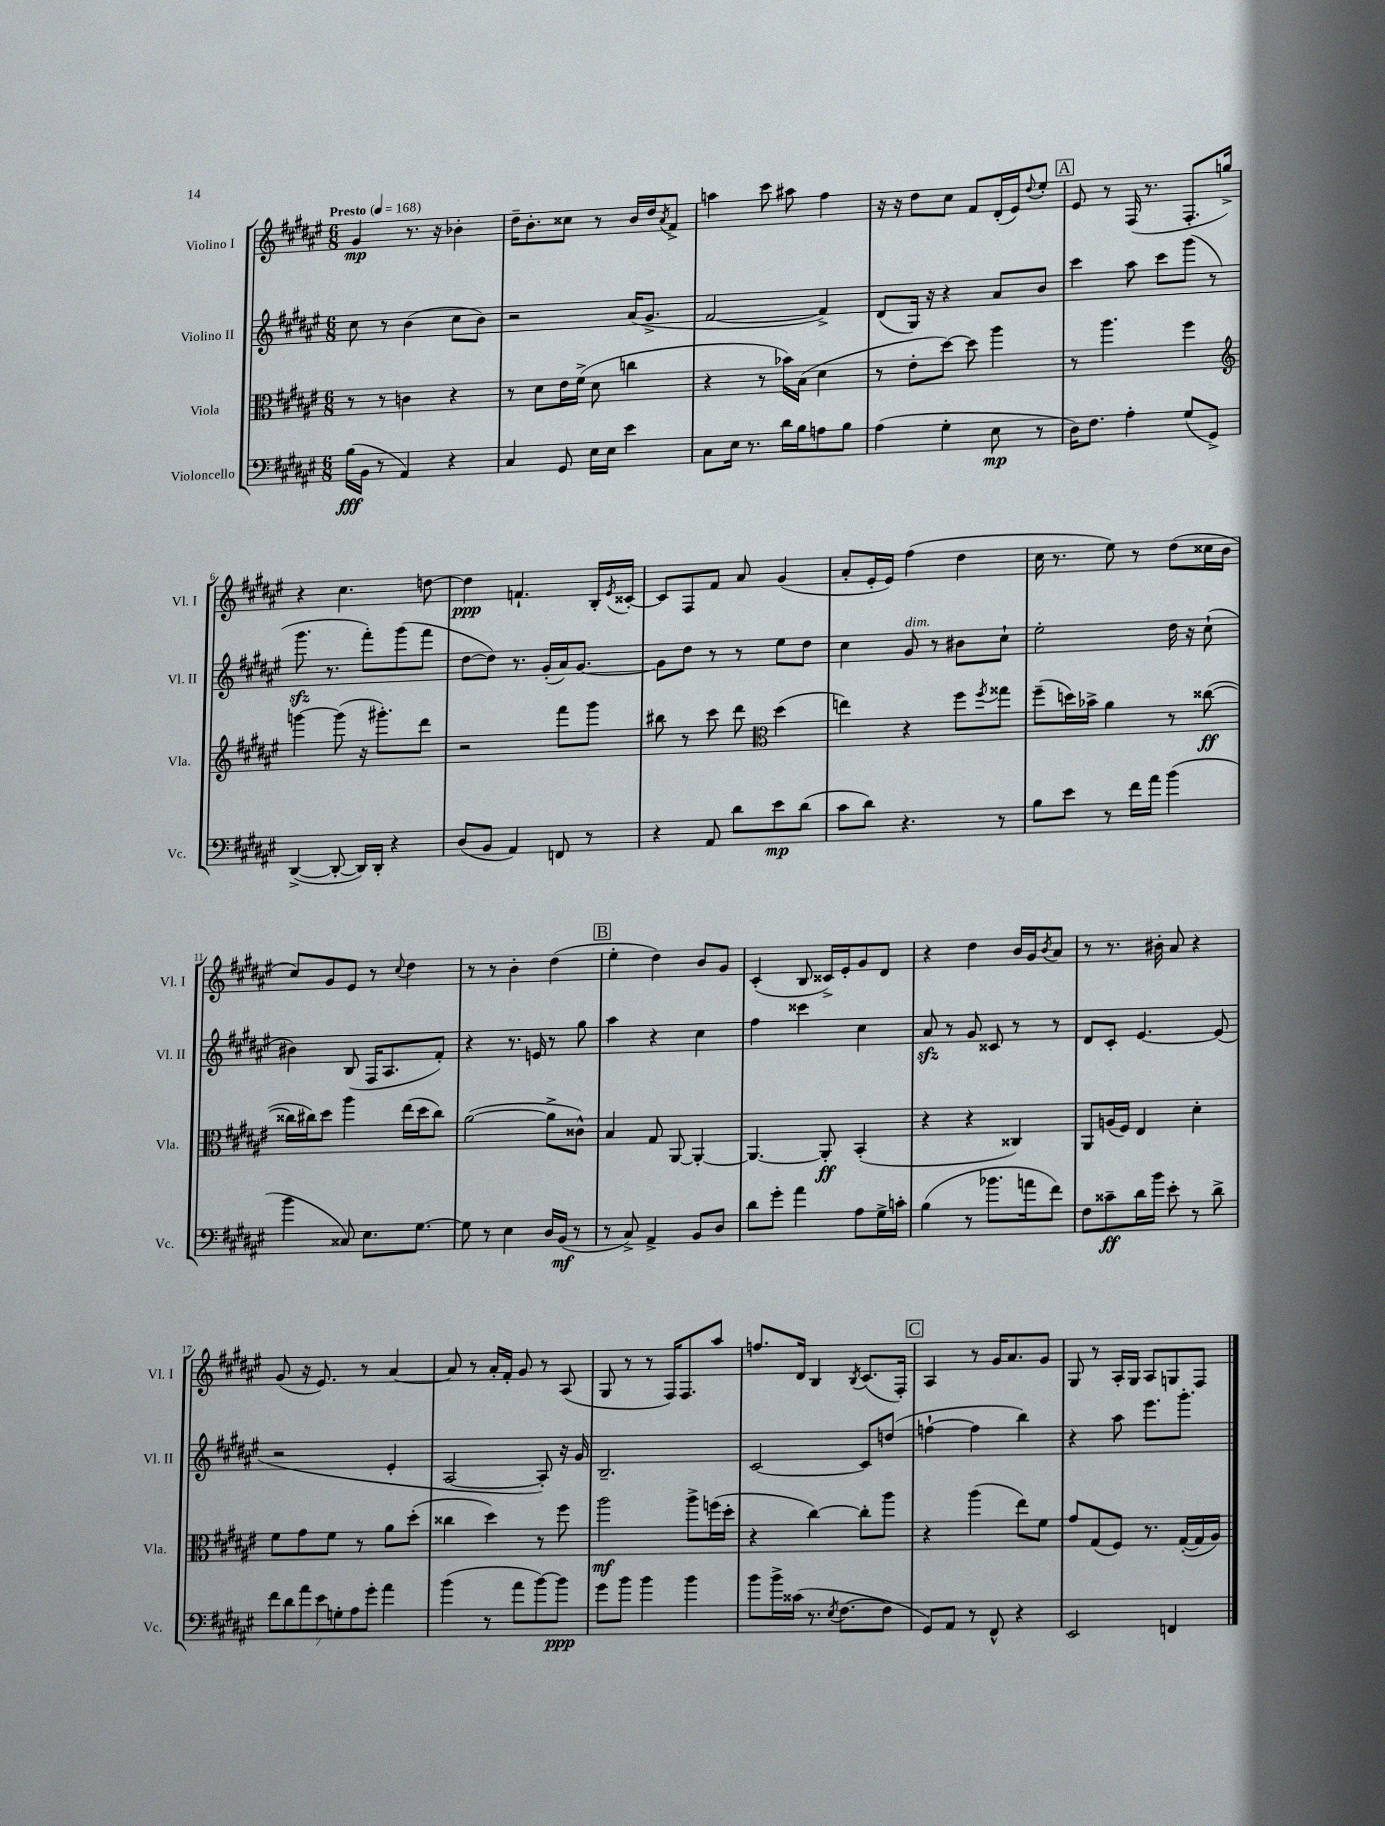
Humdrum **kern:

**kern	**kern	**kern	**kern
*staff4	*staff3	*staff2	*staff1
*clefF4	*clefC3	*clefG2	*clefG2
*k[f#c#g#d#a#e#]	*k[f#c#g#d#a#e#]	*k[f#c#g#d#a#e#]	*k[f#c#g#d#a#e#]
*M6/8	*M6/8	*M6/8	*M6/8
*MM168	*MM168	*MM168	*MM168
(16B	8r	8cc#	4g#
16BB	.	.	.
8r	8r	8r	.
4AA#)	4c	(4b	8.r
.	.	.	16r
4r	4r	8cc#	4b-'
.	.	8b)	.
=	=	=	=
4C#	8r	2r	16dd#~
.	.	.	8.b'
.	8d#	.	.
8GG#	16e#	.	8cc##
.	(16f#^	.	.
16E#	8d#	.	8r
16E#	.	.	.
4e#	4cc	(16a#	16b
.	.	8.g#^	16dd#
.	.	.	8qa#
.	.	.	8f#^
=	=	=	=
8C#	4r	[2f#	4aa
16E#	.	.	.
8.r	.	.	.
.	8r	.	8ccc#
16d#	16b-)	.	8aa#
16B	(16B	.	.
8A	4d#	4f#^])	4ff#
8B	.	.	.
=	=	=	=
(4A#	8r	(8d#	16r
.	.	.	16r
.	8e#'	16G#)	8dd#
.	.	16r	.
4G#'	[8dd#)	4r	8cc#
.	8dd#]	.	8f#
8E#	4aa#	8a#	(16d#'
.	.	.	16e#)
.	.	.	8qqdd#
8r	.	8b	8ee#'
=	=	=	=
16D#)	8r	4ccc#	8e#
8.F#	.	.	.
.	4.aa#	.	8r
4A#'	.	8aa#	(16F#
.	.	.	8.r
.	.	8ccc#	.
(8G#	4ff#	(8ggg#	8.F#'
8GG#^)	.	8r	.
.	.	.	16gg^)
=	=	=	=
*	*clefG2	*	*
([4DD#^	[4ggg	8.ggg#	4r
.	.	8.r	.
8DD#'_	(8ggg]	.	4.cc#
16DD#])	16r	8fff#')	.
16DD#'	8.ggg#')	.	.
4r	.	(8ggg#	.
.	8ddd#	8fff#	[8dd
=	=	=	=
(8D#	2r	[8dd#	4dd]
8BB	.	8dd#])	.
4AA#)	.	8.r	4.f`
.	.	(16g#'	.
8FF	8fff#	16a#)	.
.	.	[8.g#	.
8r	8ggg#	.	16B'
.	.	.	8qe#
.	.	.	[16c##'
=	=	=	=
4r	8bb#	8g#]	8c##]
.	8r	8dd#	8F#
8AA#	8ccc#	8r	8f#
8d#	8ddd#	8r	8a#
*	*clefC3	*	*
8e#	(4dd#	8ee#	(4g#
(8d#	.	8dd#	.
=	=	=	=
8c#	4ee)	4cc#	8a#'
8d#)	.	.	16e#'
.	.	.	16e#)
4.r	4r	8g#	(4ff#
.	.	8r	.
.	8ff#	8b#	4dd#
.	8qff#	.	.
8r	8gg##	8cc#`	.
=	=	=	=
8B	(8ff#~	2ee#'	16cc#
.	.	.	8.r
8e#	16dd)	.	.
.	16b-^	.	.
8r	4a#	.	8ee#)
16f#	.	.	8r
16a#	.	.	.
(4b	8r	16dd#	(8dd#
.	.	16r	.
.	([8cc##	(8cc#`	16cc##
.	.	.	16b
=	=	=	=
4b	16cc##]	4b#)	8cc#)
.	16cc#)	.	.
.	8dd#	.	8g#
8C##)	4aa#	(8B	8e#
8.E#	.	16F#	8r
.	.	8.A#	.
.	.	.	8qqcc#
.	(16ee#	.	4dd#
[8.G#	16dd#	.	.
.	8cc#)	8f#')	.
=	=	=	=
8G#]	([2a#	4r	8r
8r	.	.	8r
4E#	.	8.r	4b'
.	.	16e	.
16D#	8a#^]	8r	(4dd#
(16BB	.	.	.
8r	8c##^^)	8gg#	.
=	=	=	=
8r	4B	4aa#	4ee#'
8C#^)	.	.	.
4AA#^	8G#	4r	4dd#)
.	[8AA#	.	.
8BB	4AA#'_	4cc#	8b
8D#	.	.	8g#
=	=	=	=
8d#	4.AA#_	4ff#	(4c#'
8g#'	.	.	.
4a#	.	4ccc##	8B
.	8AA#']	.	16c##^)
.	.	.	16e#'
8A#	(4BB'	4cc#	8g#
16G#^	.	.	8d#
16c'	.	.	.
=	=	=	=
(4B	4r	8a#	4r
.	.	8r	.
8r	4r	8g#	4dd#
8.b-	.	8c##	.
.	4C##)	8r	16b
16a	.	.	16g#
.	.	.	8qb
8f#)	.	8r	8a#
=	=	=	=
8F#	8AA#	8d#	8r
8c##~	(16A	8c#'	8.r
.	16F#)	.	.
16d#	4E#	[4.e#	.
16b	.	.	16b#'
8e#'	.	.	8a#
8r	4d#'	.	4r
8d#^	.	(8e#]	.
=	=	=	=
14f#	8f#	2r	(8g#
14d#	.	.	.
.	8g#	.	16r
14a#	.	.	.
.	.	.	8.e#)
14e#	.	.	.
.	8f#	.	.
14G'	.	.	.
14A#	.	.	.
.	8r	.	8r
14g#'	.	.	.
4a#	8a#	4e#'	[4a#
.	(8dd#'	.	.
=	=	=	=
(4b	4cc##	[2A#	8a#]
.	.	.	8r
8r	4dd#)	.	16a#'
.	.	.	16f#'
8a#	.	.	8g#
[8b)	8r	8A#'])	8r
8b]	8ff#	16r	(8A#
.	.	16g#	.
=	=	=	=
8g#	2aa#	2.B~	8G#
8b	.	.	8r
4b	.	.	8r
.	.	.	16F#)
.	.	.	8.F#
4b	8aa#^	.	.
.	(16ff	.	8aa#
.	16dd#'	.	.
=	=	=	=
8b	4r	[2c#	8.ff
16b^	.	.	.
(16c##	.	.	16d#
8.r	[4cc#)	.	4B
8qE#	.	.	.
[8.F#	.	.	.
.	.	.	8qB
.	8cc#']	8c#]	(8.c#
8F#]	8aa#	(8dd	.
.	.	.	16F#')
=	=	=	=
8GG#)	4r	[4ff`	4A#
8AA#	.	.	.
8r	(4aa#	4ff]	8r
8FF#^^	.	.	16g#
.	.	.	8.a#
4r	8ee#)	4bb)	.
.	8f#	.	8g#
=	=	=	=
2EE#	8g#	4r	8G#
.	(8G#	.	8r
.	8F#)	8aa#	16A#'
.	.	.	16G#
.	8.r	8.eee#	8A#
4FF	.	.	8G
.	([16G#'	8.ggg#'	.
.	16G#]	.	8F#
.	16A#)	.	.
==	==	==	==
*-	*-	*-	*-
